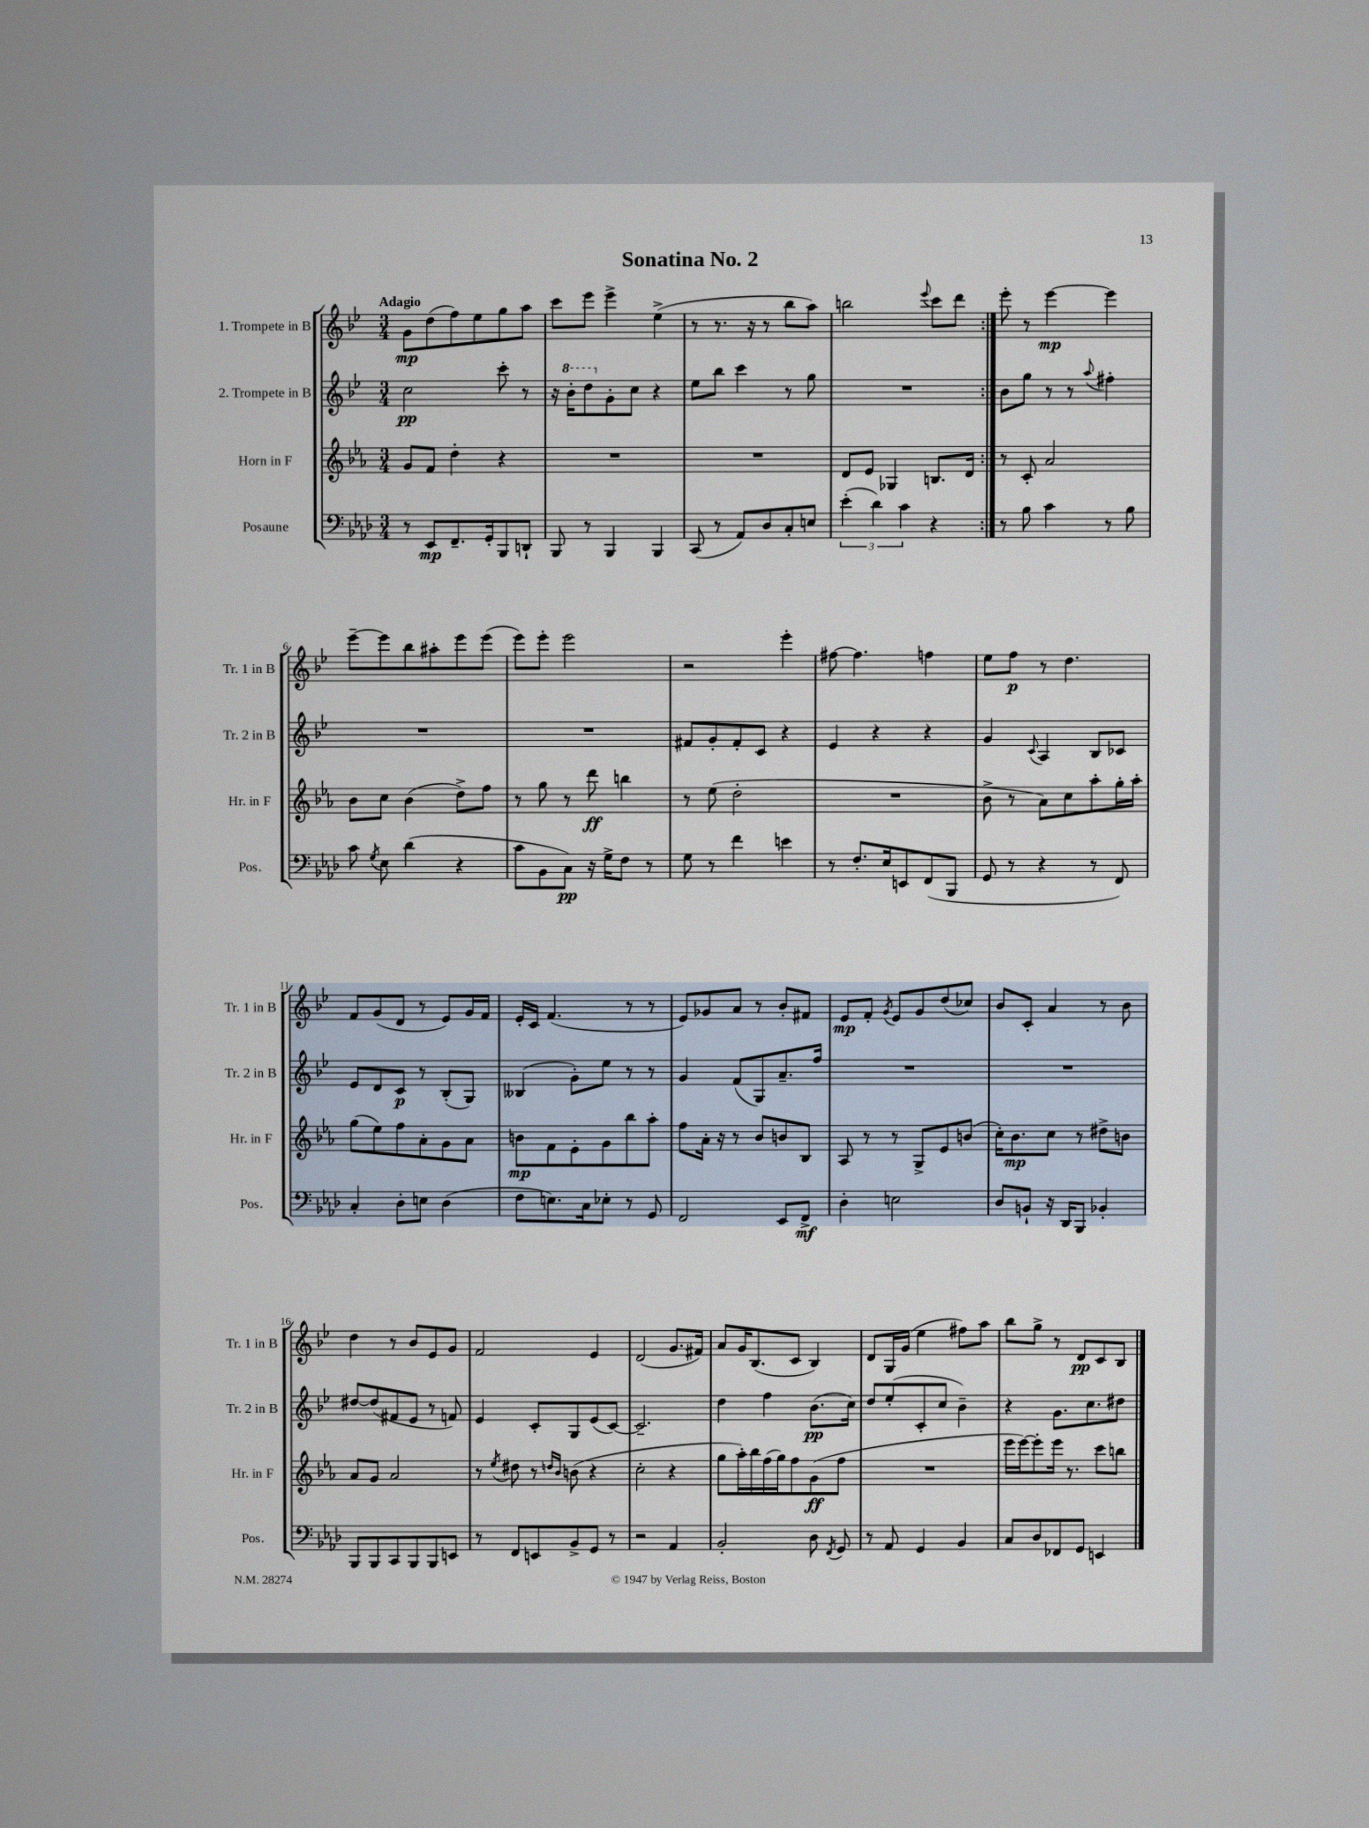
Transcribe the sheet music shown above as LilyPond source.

\header { title = "Sonatina No. 2" }
<<
\new StaffGroup <<
\new Staff = "s0" \with { instrumentName = "1. Trompete in B" shortInstrumentName = "Tr. 1 in B" } {
    \clef treble \key bes \major \numericTimeSignature \time 3/4 \tempo "Adagio"
    \autoBeamOff \repeat volta 2 { g'8[\mp d''8( f''8) ees''8 g''8 a''8] |
    c'''8[ ees'''8] ees'''4-> ees''4->( |
    r8 r8. r16 r8 bes''8[ a''8]) |
    b''2 \appoggiatura { ees'''8 } c'''8[ d'''8] | }
    ees'''8-. r8 ees'''4~\mp ees'''4 |
    ees'''8[~-- ees'''8 bes''8 ais''8-. ees'''8 ees'''8]( |
    ees'''8[) ees'''8]-. ees'''2 |
    r2 ees'''4-. |
    fis''8~ fis''4. f''4 |
    ees''8[ f''8]\p r8 d''4. |
    f'8[ g'8( d'8] r8 ees'8[) g'16 f'16] |
    ees'16[-. c'16] f'4.( r8 r8 |
    ees'8[) ges'8 a'8] r8 bes'8[-. fis'8] |
    ees'8[\mp f'8]-. \acciaccatura { g'8 } ees'8[ g'8 d''8( ces''8]) |
    bes'8[ c'8]-. a'4 r8 bes'8 |
    d''4 r8 bes'8[ ees'8 g'8] |
    f'2 ees'4 |
    d'2( g'8.[ fis'16]) |
    a'8[ g'16 bes8.( c'8] bes4) |
    d'8[ g16 g'16]( ees''4 fis''8[) a''8] |
    bes''8[ g''8]-> r8 d'8[\pp c'8 bes8] \bar "|." |
}
\new Staff = "s1" \with { instrumentName = "2. Trompete in B" shortInstrumentName = "Tr. 2 in B" } {
    \clef treble \key bes \major \numericTimeSignature \time 3/4
    \autoBeamOff \repeat volta 2 { c''2\pp c'''8-. r8 |
    r16 \ottava #1 bes''16[-. d'''8 \ottava #0 g'8-. c''8] r4 |
    ees''8[ bes''8] c'''4 r8 g''8 |
    R2. | }
    bes'8[ g''8] r8 r8 \appoggiatura { a''8 } fis''4-. |
    R2. |
    R2. |
    fis'8[ g'8-. fis'8-. c'8] r4 |
    ees'4 r4 r4 |
    g'4 \appoggiatura { c'8 } a4 bes8[ ces'8] |
    ees'8[ d'8 c'8]\p r8 bes8[-.( g8]) |
    beses4( g'8[-.) ees''8] r8 r8 |
    g'4 f'8[( g8) a'8.-- f''16] |
    R2. |
    R2. |
    dis''8[~ dis''8( fis'8 ees'8] r8 f'8) |
    ees'4 c'8[-. g8 ees'8( c'8]~) |
    c'2.-- |
    d''4 f''4 bes'8.[\pp( c''16]) |
    d''8[ ees''8-.( c'8-. c''8] bes'4--) |
    r4 g'8.[ c''8. dis''8] \bar "|." |
}
\new Staff = "s2" \with { instrumentName = "Horn in F" shortInstrumentName = "Hr. in F" } {
    \clef treble \key ees \major \numericTimeSignature \time 3/4
    \autoBeamOff \repeat volta 2 { g'8[ f'8] d''4-. r4 |
    R2. |
    R2. |
    d'8[ ees'8] ges4 b8.[ d'16] | }
    r8 c'8-. aes'2 |
    bes'8[ c''8] bes'4( d''8[->) f''8] |
    r8 g''8 r8 d'''8\ff b''4 |
    r8 ees''8( d''2-. |
    R2. |
    bes'8-> r8 aes'8[) c''8 aes''8-. g''16-. aes''16]-. |
    g''8[( ees''8) f''8 aes'8-. g'8 aes'8] |
    b'8[\mp f'8 ees'8-. g'8 bes''8 aes''8]-. |
    f''8[ aes'16]-. r16 r8 bes'8[ b'8 bes8] |
    aes8 r8 r8 g8[-> ees'8 b'8]( |
    c''16[-.) bes'8.\mp c''8] r8 dis''8[-> b'8] |
    aes'8[ g'8] aes'2 |
    r8 \acciaccatura { ees''8 } dis''8 r8 \grace { d''16[ bes'16] } b'8( r4 |
    c''2-. r4 |
    g''8[ aes''16-.) bes''16 f''16( g''16) f''8 g'8\ff( f''8] |
    R2. |
    ees'''16[ ees'''16~) ees'''8-. ees'''16] r8. c'''8[ b''8] \bar "|." |
}
\new Staff = "s3" \with { instrumentName = "Posaune" shortInstrumentName = "Pos." } {
    \clef bass \key aes \major \numericTimeSignature \time 3/4
    \autoBeamOff \repeat volta 2 { r8 ees,8[\mp f,8.-- g,16-. bes,,8 d,8]-! |
    bes,,8 r8 bes,,4 bes,,4 |
    c,8( r8 aes,8[) des8 c8-. e8] |
    \tuplet 3/2 { ees'4-.( des'4) c'4 } r4 | }
    r8 bes8 c'4 r8 bes8 |
    c'8 \acciaccatura { g8 } ees8 des'4( r4 |
    c'8[ bes,8 c8]\pp) r16 g16[-> f8] r8 |
    g8 r8 f'4 e'4 |
    r8 f8.[-. ees16 e,8 f,8( bes,,8] |
    g,8 r8 r4 r8 f,8) |
    c4-. des8[-. e8] des4( |
    f8[ e8.) c16 ees8]-. r8 g,8 |
    f,2 ees,8[ f,8]->\mf |
    des4-. e2 |
    des8[ b,8]-! r16 des,16[ bes,,8] bes,4-. |
    bes,,8[ bes,,8 c,8 bes,,8 bes,,8 e,8] |
    r8 f,8[ e,8 bes,8-> g,8] r8 |
    r2 aes,4 |
    bes,2-. des8 \acciaccatura { f,8 } g,8 |
    r8 aes,8 g,4 bes,4 |
    c8[ des8 fes,8 g,8] e,4 \bar "|." |
}
>>
>>
